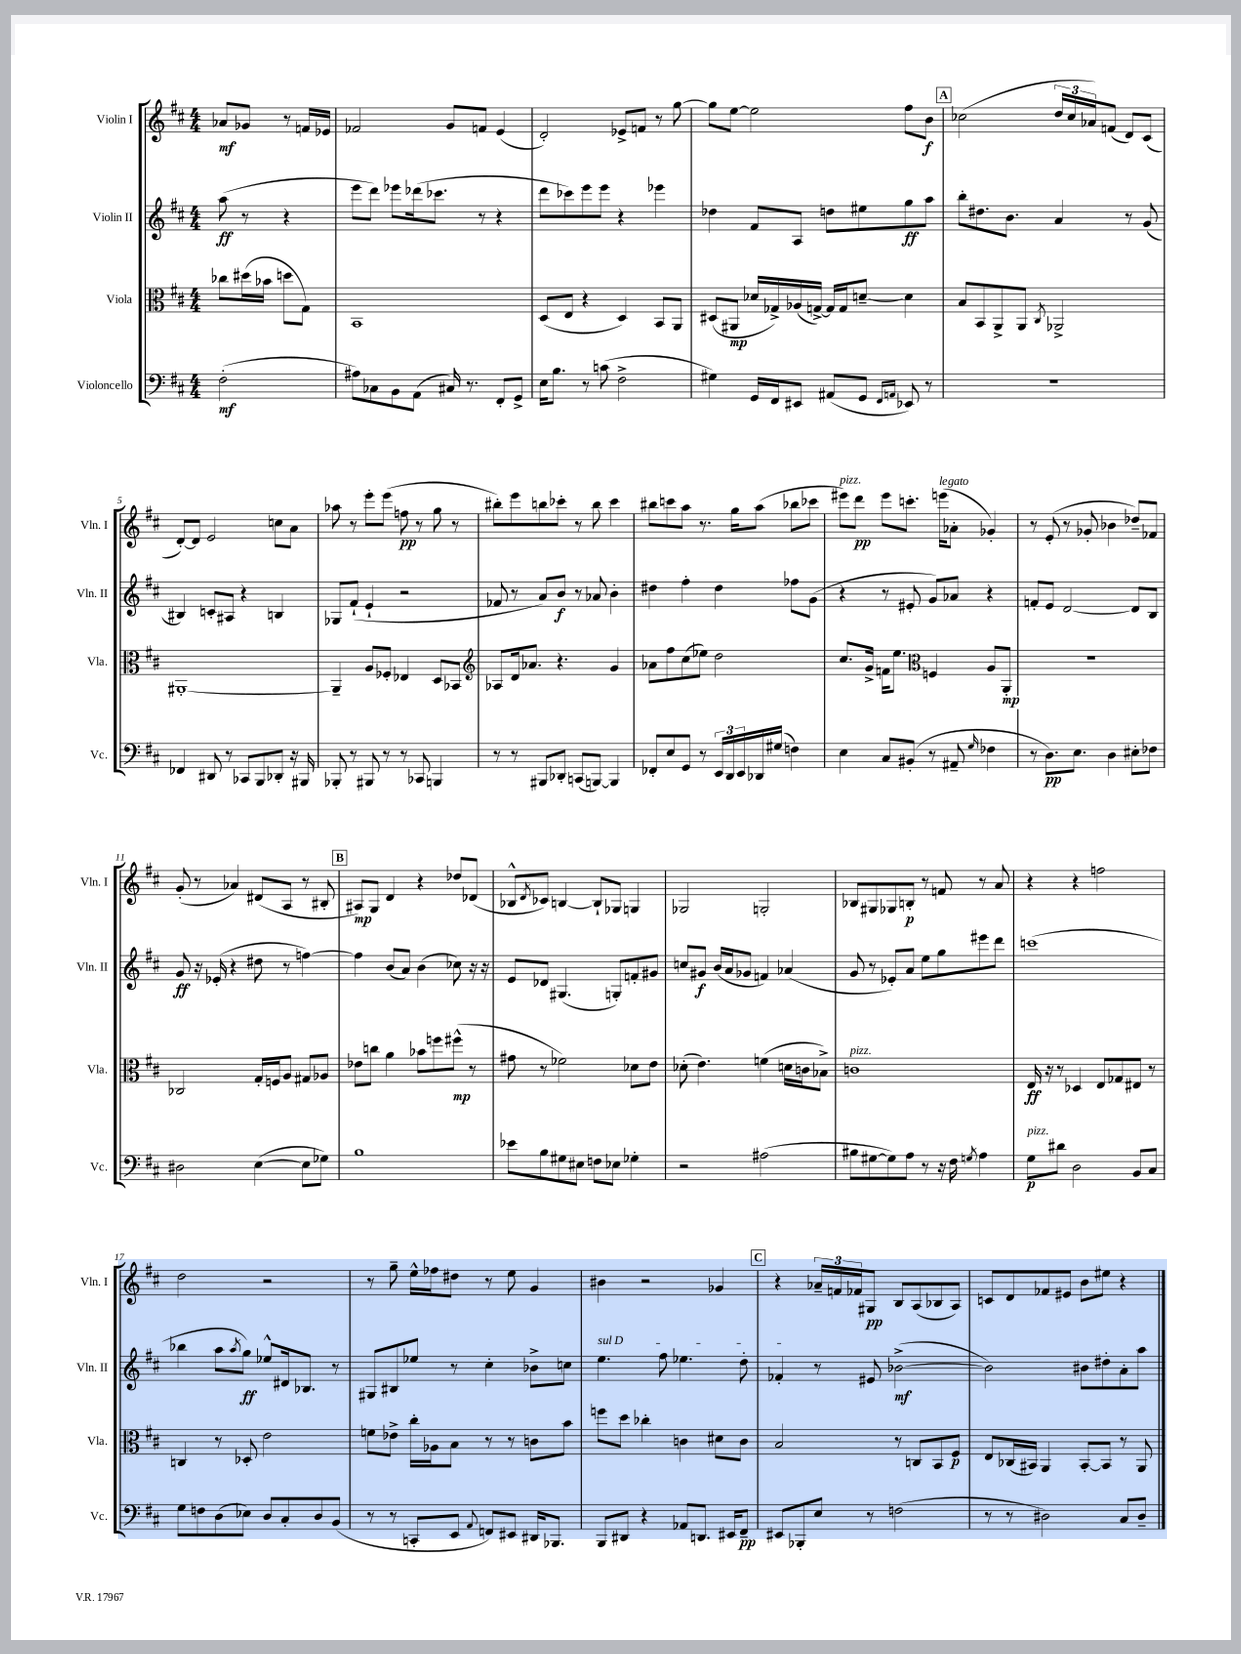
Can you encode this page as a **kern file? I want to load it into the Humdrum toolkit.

**kern	**kern	**kern	**kern
*staff4	*staff3	*staff2	*staff1
*clefF4	*clefC3	*clefG2	*clefG2
*k[f#c#]	*k[f#c#]	*k[f#c#]	*k[f#c#]
*M4/4	*M4/4	*M4/4	*M4/4
(2F#'\	8cc-\L	(8aa\	8a-/L
.	(16dd#\L	8r	8g-/J
.	16b-\JJ	.	.
.	8dd\L	4r	8r
.	8G\J)	.	16f/LL
.	.	.	16e-/JJ
=	=	=	=
8A#\L)	1BB	8eee\L	2f-/
8C-\	.	8ddd\J)	.
8BB\	.	8eee-\L	.
(8AA\J	.	(16ddd-\k	.
.	.	8.ccc-\J	.
16C#/)	.	.	8g/L
8.r	.	.	.
.	.	8r	8f/J
8FF#'/L	.	4r	(4e/
8GG^/J	.	.	.
=	=	=	=
16E\LK	(8D/L	8ddd\L	2d'/)
8.B\J	.	.	.
.	8E/J	8ccc-\)	.
8r	4r	8eee\	.
(8c\	.	8eee\J	.
2F#^\	4D/)	4r	8e-^/L
.	.	.	8f/J
.	8BB/L	4eee-\	8r
.	8AA/J	.	[8gg\
=	=	=	=
4G#\)	(8D#/L	4dd-\	8gg\]L
.	8AA#/J	.	[8ee\J
16GG/LL	16d-/LL	8f#/L	2ee\]
16FF#/J	16G-^/)	.	.
8EE#/J	(16A-/	8A/J	.
.	[16G^/JJ)	.	.
(8AA#/L	16G/]LL	8dd\L	.
.	16G/J	.	.
8GG/J	[8d~/J	8ee#\	.
16qqFF#/LL	.	.	.
16qqAA/JJ	.	.	.
8EE-/)	4d\]	8gg\	8ff#\L
8r	.	8aa\J	8b\J
=	=	=	=
1r	8B/L	8bb'\L	(2cc-\
.	8BB/	8.dd#\	.
.	8AA^/	.	.
.	.	8.b\J	.
.	8AA/J	.	.
.	8qC#/	.	.
.	2AA-^/	4a/	24dd/LL
.	.	.	24cc-/
.	.	.	24a-/J)
.	.	.	(8f/J
.	.	8r	8d/L)
.	.	(8g/	(8c#/J
=	=	=	=
4FF-/	[1AA#'	4B#/)	[8d'/L)
.	.	.	8d/]J
8DD#/	.	8c'/L	2e/
8r	.	8A#/J	.
8CC-/L	.	4r	.
8BBB/	.	.	.
8DD-'/J	.	4B/	8cc\L
16r	.	.	8a\J
16BBB#/	.	.	.
=	=	=	=
8BBB-'/	4AA#~/]	8G-/L	8aa-\
8r	.	(8f#`/J	8r
8BBB#/	8A/L	4e`/	8eee'\L
8r	8F-'/J	.	(8eee\J
8r	4E-/	2r	8ff\
8CC-/	.	.	8r
4BBB/	8D/L	.	8gg\
.	8BB-/J	.	8r
=	=	=	=
*	*clefG2	*	*
8r	8A-/L	8f-/	8bb#'\L)
8r	16d/k	8r	8eee\
.	8.a-/J	.	.
8BBB#/L	.	8a/L)	8bb\
8DD-'/J	4.r	8b/J	8ccc-'\J
(8CC/L	.	8r	8r
[8BBB/J)	.	8a-/	8bb\
4BBB/]	4g/	4b'\	4ccc-\
=	=	=	=
8FF-'/L	8a-\L	4dd#\	8bb#\L
8E/	8ff#\	.	8ccc\
8GG/J	(8cc#\	4ff#'\	8aa\J
8r	8ee-\J)	.	8.r
24EE/LL	2dd\	4dd#\	.
24DD/	.	.	.
.	.	.	16gg\LK
24EE/	.	.	.
16DD-/	.	.	(8aa\J
(16G#/JJ	.	.	.
4F\)	.	8ff-\L	8bb-\L
.	.	(8g\J	8ccc-\J
=	=	=	=
4E\	8.cc#/L	4r	8eee#\L)
.	.	.	8ddd\J
.	16g^/Jk	.	.
8C#/L	16f\LK	8r	8eee#\L
.	8.ee\J	.	.
(8BB#'/J	.	8e#'/	8.ccc'\J
*	*clefC3	*	*
8r	4F/	8g/L)	.
.	.	.	(16eee\LK
8AA#~/	.	8a-/J	8a-'\J
16qqG/	.	.	.
4F-\	8A/L	4r	4g-'/)
.	8AA'/J	.	.
=	=	=	=
8r	1r	8f'/L	8r
8.D\L)	.	8e/J	(8e'/
.	.	[2d/	8r
8.E\J	.	.	.
.	.	.	8g-'/
4D\	.	.	4b-\
8E#'\L	.	8d/]L	8dd-~/L)
8F-\J	.	8B/J	8f-/J
=	=	=	=
2D#\	2C-/	8g/	(8g'/
.	.	16r	8r
.	.	(16e-'/	.
.	.	4r	4a-/)
([4E\	16G'/LL	8dd#\	(8d#/L
.	16F/J	.	.
.	8A/J	8r	8A/J
8E\]L	8G#/L	[4ff\)	8r
8G-\J)	8A-/J	.	8B#'/
=	=	=	=
1B	8e-\L	4ff\]	8A#/L)
.	8cc\J	.	8G/J
.	4a\	(8b/L	4d/
.	.	8a/J)	.
.	8b-\L	(4b\	4r
.	8ff\	.	.
.	(8ff#^^\J	8cc-\)	8dd-/L
.	8r	16r	(8d-/J
.	.	16r	.
=	=	=	=
8e-\L	8g#\	8e/L	8B-^^/L
.	.	.	8qd/
8B\	8r	8d-/J	8c-/J)
8G#\	2f-\)	(4.G#/	[4B/
8E#\J	.	.	.
8F\L	.	.	8B`/]L
8E-\J	.	8G'/L)	8G-/J
4G-'\	8d-\L	8f'/	4G/
.	8e\J	8g#/J	.
=	=	=	=
2r	(8d-'\	8cc/L	2G-/
.	4.e\)	8g#/J	.
.	.	(16b/LL	.
.	.	16a/J	.
.	.	8g-/J	.
(2A#\	(4f\	4f/)	2G'/
.	16d\LL	(4a-/	.
.	16c\J	.	.
.	8B-^\J)	.	.
=	=	=	=
8B#\L	1c	8g/	8B-/L
[8G#\	.	8r	8G#/
8G#\])	.	8e-'/L)	8G-/
8A\J	.	8a/J	8B'/J
8r	.	8ee\L	8r
16r	.	8gg\	8f/
16F#\	.	.	.
8qG/	.	.	.
4A\	.	8eee#\	8r
.	.	8ddd\J	8a/
=	=	=	=
8G\L	16E/	(1ccc	4r
.	16r	.	.
8d#\J	8r	.	.
2D\	4D-/	.	4r
.	8E/L	.	2ff\
.	8G-/	.	.
8BB/L	8E#/J	.	.
8C#/J	8r	.	.
=	=	=	=
8G\L	4C/	4bb-\	2dd\
8F\	.	.	.
(8D\	8r	8aa\L	.
.	.	8qaa/	.
8E-\J)	8D-'/	8gg\J)	.
8D/L	2e\	8ee-^^/L	2r
8C#'/	.	16d#/k	.
.	.	8.B-/J	.
8D/	.	.	.
(8BB/J	.	8r	.
=	=	=	=
8r	8f\L	8G#/L	8r
8r	8e-^\J	8B#/	8gg~\
8CC'/L	16cc#'\LL	8ee-/J	16ee^^\LL
.	16A-\J	.	16ff-\J
8EE/J	8B\J	8r	8dd#\J
8qqAA/	.	.	.
8FF/L)	8r	4cc#'\	8r
8EE#/J	8r	.	8ee\
16DD#/LK	8c\L	8b-^\L	4g/
8.BBB-/J	.	.	.
.	8b\J	8cc\J	.
=	=	=	=
8BBB/L	8ff\L	4.ee\	4b#\
8DD#/J	8dd\J	.	.
4r	4cc-'\	.	2r
.	.	8ff#\	.
8AA-/L	4c\	4.ee-\	.
8.DD/J	.	.	.
.	8d#\L	.	4g-/
16EE#/LK	.	.	.
8FF#~/J	8c\J	8dd'\	.
=	=	=	=
8EE#/L	2B/	4f-'/	4r
8BBB-'/	.	.	.
8E/J	.	8r	24a-~/LL
.	.	.	24f/
.	.	.	24f-/J
8r	.	8e#/	8G#/J
(2F\	8r	([2b-^\	8B/L
.	8C/L	.	(8A/
.	8BB/	.	8B-/
.	8F#/J	.	8A/J)
=	=	=	=
8r	8E/L	2b-\])	8c/L
8r	(16C-/L	.	8d/
.	16BB#/JJ)	.	.
2D#\)	4AA/	.	8f-/
.	.	.	8e#/J
.	[8BB#'/L	8b#\L	8b\L
.	8BB#/]J	8dd#'\	8ee#\J
8C#/L	8r	8a'\	4r
8D#~/J	8AA/	8aa\J	.
==	==	==	==
*-	*-	*-	*-
